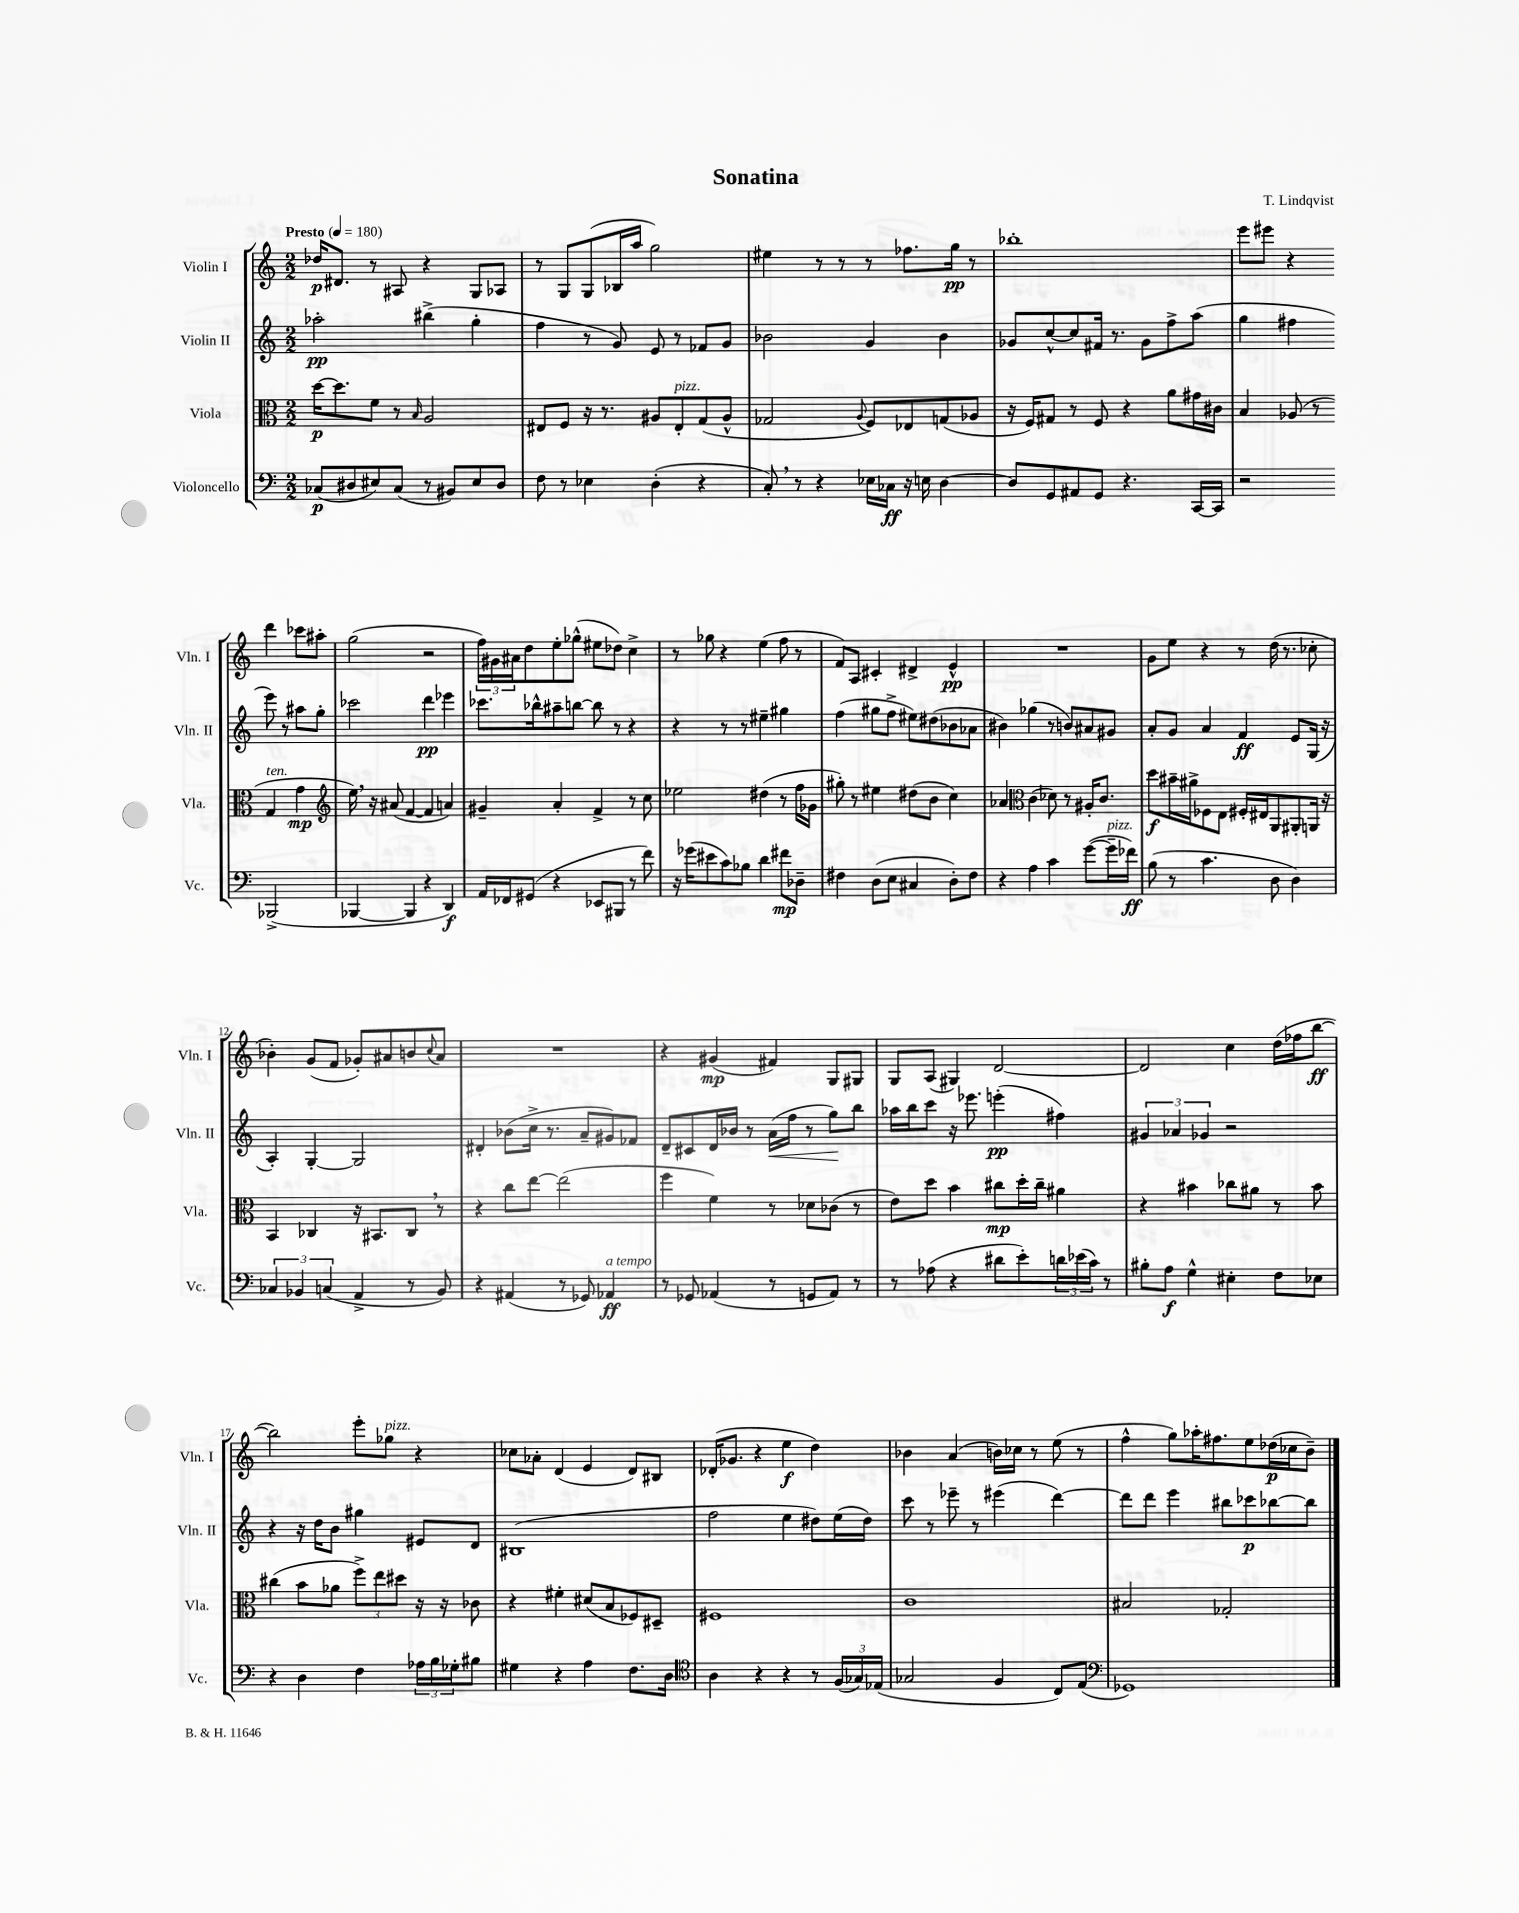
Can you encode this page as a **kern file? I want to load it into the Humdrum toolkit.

**kern	**dynam	**kern	**dynam	**kern	**dynam	**kern	**dynam
*part4	*part4	*part3	*part3	*part2	*part2	*part1	*part1
*staff4	*staff4	*staff3	*staff3	*staff2	*staff2	*staff1	*staff1
*I"Violoncello	*	*I"Viola	*	*I"Violin II	*	*I"Violin I	*
*I'Vc.	*	*I'Vla.	*	*I'Vln. II	*	*I'Vln. I	*
*clefF4	*	*clefC3	*	*clefG2	*	*clefG2	*
*k[]	*	*k[]	*	*k[]	*	*k[]	*
*M2/2	*	*M2/2	*	*M2/2	*	*M2/2	*
*MM180	*	*MM180	*	*MM180	*	*MM180	*
=1	=1	=1	=1	=1	=1	=1	=1
!	!	!	!	!	!	!LO:TX:a:B:t=Presto	!
(8C-X/L	p	[16dd\KL	p	2aa-X'\	pp	16dd-X/KL	p
.	.	8.dd\]	.	.	.	8.d#X/J	.
8D#X/	.	.	.	.	.	.	.
8E#X/)	.	8f\J	.	.	.	8r	.
(8C-/J	.	8r	.	.	.	8A#X/	.
.	.	16qqB/	.	.	.	.	.
8r	.	2A/	.	(4bb#X^\	.	4r	.
8BB#X/L)	.	.	.	.	.	.	.
8E#/	.	.	.	4gg'\	.	8G/L	.
8D#/J	.	.	.	.	.	8A-X/J	.
=2	=2	=2	=2	=2	=2	=2	=2
8F\	.	8E#X/L	.	4ff\	.	8r	.
8r	.	8F/J	.	.	.	8G/L	.
4E-X\	.	16r	.	8r	.	(8G/	.
.	.	8.r	.	.	.	.	.
.	.	.	.	8g/)	.	16B-X/L	.
.	.	.	.	.	.	16aa/JJ	.
(4D'\	.	8A#X/L	.	8e/	.	2gg\)	.
!	!	!LO:TX:a:i:t=pizz.	!	!	!	!	!
.	.	8E#'/	.	8r	.	.	.
4r	.	(8G/	.	8f-X/L	.	.	.
.	.	8A#^^/J	.	8g/J	.	.	.
=3	=3	=3	=3	=3	=3	=3	=3
8C',/)	.	2G-X/	.	2b-X\	.	4ee#X\	.
8r	.	.	.	.	.	.	.
4r	.	.	.	.	.	8r	.
.	.	.	.	.	.	8r	.
.	.	8qqA/	.	.	.	.	.
16E-X\LL	.	8F/L)	.	4g/	.	8r	.
16C-X\JJ	ff	.	.	.	.	.	.
16r	.	8E-X/	.	.	.	8.ff-X\L	.
16En\	.	.	.	.	.	.	.
[4D\	.	(8Gn/	.	4b-\	.	.	.
.	.	.	.	.	.	16gg\Jk	pp
.	.	8A-X/J	.	.	.	8r	.
=4	=4	=4	=4	=4	=4	=4	=4
8D/L]	.	16r	.	8g-X/L	.	1bb-X'	.
.	.	16F/KL)	.	.	.	.	.
8GG/	.	8G#X/J	.	[8cc^^/	.	.	.
8AA#X/	.	8r	.	8cc/]	.	.	.
8GG/J	.	8F/	.	16f#X/Jk	.	.	.
.	.	.	.	8.r	.	.	.
4.r	.	4r	.	.	.	.	.
.	.	.	.	8g-\L	.	.	.
.	.	8a\L	.	8ff^\	.	.	.
[16CC/LL	.	16g#X\L	.	(8aa\J	.	.	.
16CC/JJ]	.	16c#X\JJ	.	.	.	.	.
=5	=5	=5	=5	=5	=5	=5	=5
2r	.	4B/	.	4gg\	.	8eee\L	.
.	.	.	.	.	.	8eee#X\J	.
.	.	(8A-X/	.	4ff#X\	.	4r	.
.	.	8r	.	.	.	.	.
!	!	!LO:TX:a:i:t=ten.	!	!	!	!	!
(2BBB-X^/	.	4G/	.	8eee\)	.	4ddd\	.
.	.	.	.	8r	.	.	.
.	.	4g\	mp	8aa#X\L	.	8ccc-X\L	.
.	.	.	.	8gg'\J	.	8aa#X'\J	.
!!LO:LB:g=z
=6	=6	=6	=6	=6	=6	=6	=6
*	*	*clefG2	*	*	*	*	*
[4BBB-X/	.	16ee,\)	.	2ccc-X\	.	(2gg\	.
.	.	16r	.	.	.	.	.
.	.	(8a#X/	.	.	.	.	.
4BBB-/]	.	[4f/	.	.	.	.	.
4r	.	4f/]	.	4ddd\	pp	2r	.
4DD/)	f	4an/)	.	4eee-X\	.	.	.
=7	=7	=7	=7	=7	=7	=7	=7
16AA/LL	.	4g#X~/	.	8.ccc-X\L	.	24ff\LL)	.
.	.	.	.	.	.	24g#X\	.
16FF-X/J	.	.	.	.	.	.	.
.	.	.	.	.	.	24a#X\J	.
(8GG#X/J	.	.	.	.	.	8dd\	.
.	.	.	.	16bb-X^^\k	.	.	.
4r	.	4a'/	.	8aa#X~\	.	8ee'\	.
.	.	.	.	[8bbn\J	.	(8gg-X^^\J	.
8EE-X/L	.	4f^/	.	8bb\]	.	8ee#X\L	.
8BBB#X/J	.	.	.	8r	.	8dd-X\J)	.
8r	.	8r	.	4r	.	4cc^\	.
8f\)	.	8cc\	.	.	.	.	.
=8	=8	=8	=8	=8	=8	=8	=8
16r	.	2ee-X\	.	4r	.	8r	.
(16g-X\KL	.	.	.	.	.	.	.
8e#X\	.	.	.	.	.	8gg-X\	.
8c\)	.	.	.	8r	.	4r	.
8B-X\J	.	.	.	8r	.	.	.
4d\	.	(4dd#X\	.	4ee#X~\	.	(4ee\	.
8f#X\L	mp	8r	.	4gg#X\	.	8ff\	.
8D-X~\J	.	16ff\LL	.	.	.	8r	.
.	.	16g-X\JJ	.	.	.	.	.
=9	=9	=9	=9	=9	=9	=9	=9
4F#X\	.	8gg#X'\)	.	(4ff\	.	8f/L)	.
.	.	8r	.	.	.	8A/J	.
(8D\L	.	4ee#X\	.	8gg#X\L	.	4c#X'/	.
8E\J	.	.	.	8ff^\J	.	.	.
4C#X/	.	(8dd#X\L	.	8ee#X\L)	.	4d#X^/	.
.	.	8b\J	.	(8dd#X\	.	.	.
8D'\L)	.	4cc\)	.	8b-X\	.	4e^^/	pp
8F#\J	.	.	.	8a-X\J	.	.	.
=10	=10	=10	=10	=10	=10	=10	=10
4r	.	4a-X/	.	4b#X\)	.	1r	.
*	*	*clefC3	*	*	*	*	*
4A\	.	(4c\	.	(4gg-X\	.	.	.
4c\	.	8d-X\)	.	8r	.	.	.
.	.	8r	.	8bn/L)	.	.	.
([8g\L	.	16A#X'/KL	.	8a#X/	.	.	.
.	.	8.c/J	.	.	.	.	.
!LO:TX:a:i:t=pizz.	!	!	!	!	!	!	!
16g~\L]	.	.	.	8g#X/J	.	.	.
16f-X\JJ)	ff	.	.	.	.	.	.
=11	=11	=11	=11	=11	=11	=11	=11
(8B\	.	8dd\L	f	8a'/L	.	8g\L	.
8r	.	16b#X~\L	.	8g/J	.	8ee\J	.
.	.	16a#X^\J	.	.	.	.	.
4.c\	.	8F-X\	.	4a/	.	4r	.
.	.	8E\J	.	.	.	.	.
.	.	16F#X'/LL	.	4f/	ff	8r	.
.	.	16E#X/J	.	.	.	.	.
8D\	.	8AA/	.	.	.	(16dd\	.
.	.	.	.	.	.	8.r	.
4D\)	.	8AA#X'/	.	8e/L	.	.	.
.	.	16AAn/Jk	.	(16G/Jk	.	8cc-X'\	.
.	.	16r	.	16r	.	.	.
!!LO:LB:g=z
=12	=12	=12	=12	=12	=12	=12	=12
6C-X/	.	4BB/	.	4A'/)	.	4b-X'\)	.
6BB-X/	.	.	.	.	.	.	.
.	.	4C-X/	.	[4G'/	.	(8g/L	.
(6Cn/	.	.	.	.	.	.	.
.	.	.	.	.	.	8f/J	.
4AA^/	.	16r	.	2G/]	.	8g-X'/L)	.
.	.	8.BB#X/L	.	.	.	.	.
.	.	.	.	.	.	8a#X/	.
8r	.	8C-,/J	.	.	.	8bn/	.
.	.	.	.	.	.	8qqcc/	.
8BB-/)	.	8r	.	.	.	8a#/J	.
=13	=13	=13	=13	=13	=13	=13	=13
4r	.	4r	.	4d#X'/	.	1r	.
(4AA#X/	.	8cc\L	.	(8b-X\L	.	.	.
.	.	[8ee\J	.	16cc^\Jk	.	.	.
.	.	.	.	8.r	.	.	.
8r	.	(2ee\]	.	.	.	.	.
8GG-X/)	.	.	.	8a~/L	.	.	.
!LO:TX:a:i:t=a tempo	!	!	!	!	!	!	!
4AA-X/	ff	.	.	8g#X/)	.	.	.
.	.	.	.	8f-X/J	.	.	.
=14	=14	=14	=14	=14	=14	=14	=14
8r	.	4ff\	.	8d~/L	.	4r	.
8GG-X/	.	.	.	8c#X/	.	.	.
(4AA-X/	.	4f\)	.	16d/L	.	(4g#X/	mp
.	.	.	.	16b-X/JJ	.	.	.
.	.	.	.	8r	.	.	.
!	!	!	!	!	!LO:HP:b	!	!
8r	.	8r	.	(16a\LL	<	4f#X/)	.
.	.	.	.	16ff\JJ	.	.	.
8GGn/L	.	8d-X\L	.	8r	.	.	.
8AA-/J)	.	(8c-X\J	.	8gg\L)	.	8G/L	.
8r	.	8r	.	8bb\J	[	8G#X/J	.
=15	=15	=15	=15	=15	=15	=15	=15
8r	.	8e\L)	.	16aa-X\LL	.	8G/L	.
.	.	.	.	16bb\J	.	.	.
(8A-X\	.	8dd\J	.	8ccc\J	.	(8A/J	.
4r	.	4b\	.	16r	.	4G#X/)	.
.	.	.	.	8.eee-X\	.	.	.
8d#X\L	.	8cc#X\L	mp	(4eeen'\	pp	[2d/	.
8e'\)	.	16dd'\L	.	.	.	.	.
.	.	16cc#~\JJ	.	.	.	.	.
24dn\L	.	4a#X\	.	4ff#X\)	.	.	.
(24e-X\	.	.	.	.	.	.	.
24c\JJ)	.	.	.	.	.	.	.
8r	.	.	.	.	.	.	.
=16	=16	=16	=16	=16	=16	=16	=16
8B#X'\L	.	4r	.	6g#X/	.	2d/]	.
8A\J	f	.	.	.	.	.	.
.	.	.	.	6a-X/	.	.	.
4G^^\	.	4b#X\	.	.	.	.	.
.	.	.	.	6g-X/	.	.	.
4E#X'\	.	8cc-X\L	.	2r	.	4cc\	.
.	.	8a#X\J	.	.	.	.	.
8F\L	.	8r	.	.	.	(16dd\LL	.
.	.	.	.	.	.	16ff-X\J	.
8E-X\J	.	8b#\	.	.	.	[8bb\J	ff
!!LO:LB:g=z
=17	=17	=17	=17	=17	=17	=17	=17
4r	.	(4cc#X\	.	4r	.	2bb\])	.
4D\	.	8b\L	.	16r	.	.	.
.	.	.	.	16dd\KL	.	.	.
.	.	8a-X\J	.	8b\J	.	.	.
4F\	.	12ff^\L)	.	4gg#X\	.	8eee'\L	.
.	.	12ee\	.	.	.	.	.
!	!	!	!	!	!	!LO:TX:a:i:t=pizz.	!
.	.	.	.	.	.	8gg-X\J	.
.	.	12dd#X\J	.	.	.	.	.
24A-X\LL	.	16r	.	8e#X/L	.	4r	.
24B\	.	.	.	.	.	.	.
.	.	16r	.	.	.	.	.
24G-X'\J	.	.	.	.	.	.	.
8B#X\J	.	8c-X\	.	8d/J	.	.	.
=18	=18	=18	=18	=18	=18	=18	=18
4G#X\	.	4r	.	(1B#X	.	8cc-X\L	.
.	.	.	.	.	.	8a-X'\J	.
4r	.	4f#X'\	.	.	.	(4d/	.
4A\	.	(8d#X/L	.	.	.	4e/	.
.	.	8B/	.	.	.	.	.
8.F\L	.	8F-X/)	.	.	.	8d/L)	.
.	.	8D#X~/J	.	.	.	8B#X/J	.
16D\Jk	.	.	.	.	.	.	.
=19	=19	=19	=19	=19	=19	=19	=19
*clefC4	*	*	*	*	*	*	*
4A\	.	1F#X	.	2ff\	.	(16d-X'/KL	.
.	.	.	.	.	.	8.g-X/J	.
4r	.	.	.	.	.	4r	.
4r	.	.	.	4ee\	.	4ee\	f
8r	.	.	.	8dd#X\L)	.	4dd\)	.
(24F/LL	.	.	.	(16ee\L	.	.	.
24G-X/)	.	.	.	.	.	.	.
.	.	.	.	16dd#\JJ)	.	.	.
(24E-X/JJ	.	.	.	.	.	.	.
=20	=20	=20	=20	=20	=20	=20	=20
2G-X/	.	1c	.	8ccc\	.	4b-X\	.
.	.	.	.	8r	.	.	.
.	.	.	.	8eee-X~\	.	(4a/	.
.	.	.	.	8r	.	.	.
4F/	.	.	.	(4eee#X\	.	16bn\LL)	.
.	.	.	.	.	.	16cc-X\JJ	.
.	.	.	.	.	.	8r	.
8C/L)	.	.	.	[4ddd\)	.	(8ee\	.
(8E/J	.	.	.	.	.	8r	.
=21	=21	=21	=21	=21	=21	=21	=21
*clefF4	*	*	*	*	*	*	*
1GG-X)	.	2B#X/	.	8ddd\L]	.	4ff^^\	.
.	.	.	.	8ddd\J	.	.	.
.	.	.	.	4eee\	.	8gg\L)	.
.	.	.	.	.	.	16aa-X'\K	.
.	.	.	.	.	.	8.ff#X\	.
.	.	2G-X'/	.	8bb#X\L	.	.	.
.	.	.	.	8ccc-X\	p	8ee\	.
.	.	.	.	[8bb-X\	.	(16dd-X\L	p
.	.	.	.	.	.	16cc-X\J	.
.	.	.	.	8bb-\J]	.	8b~\J)	.
==	==	==	==	==	==	==	==
*-	*-	*-	*-	*-	*-	*-	*-
